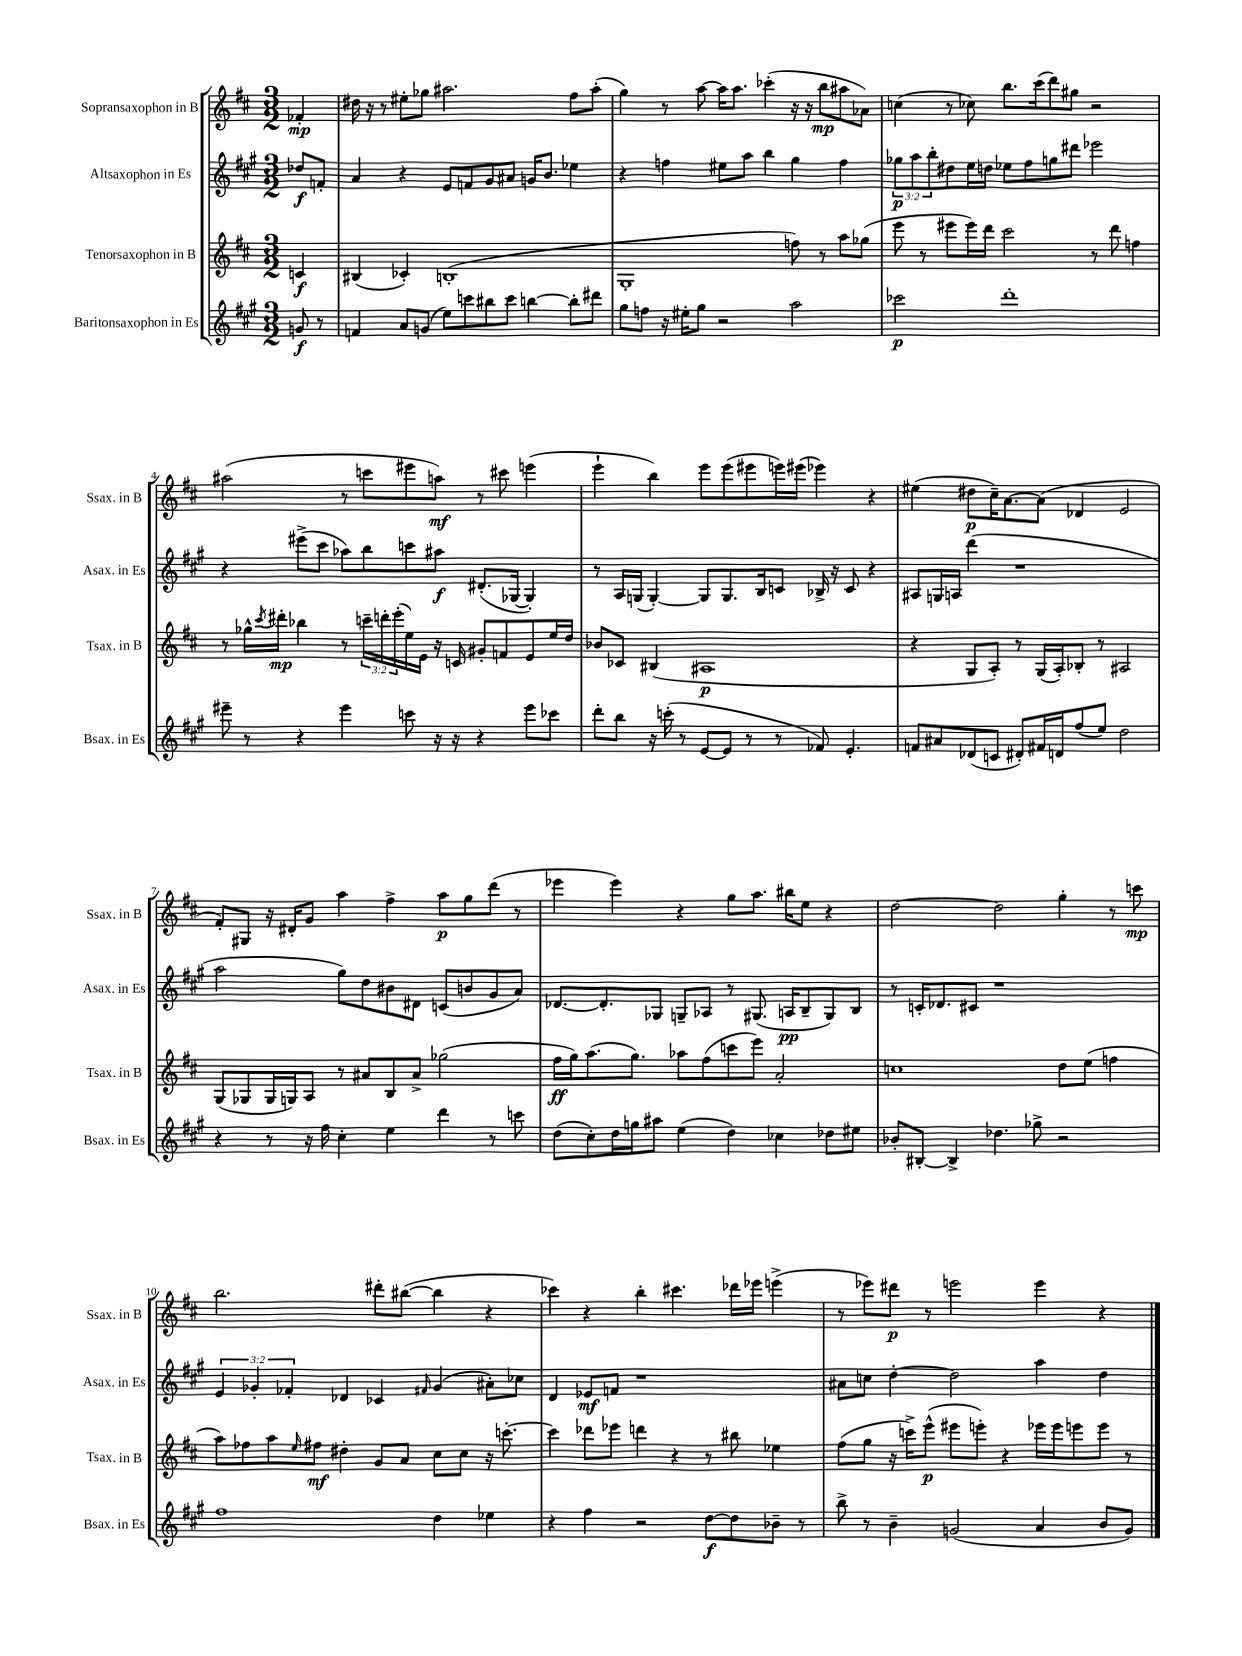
<<
\new StaffGroup <<
\new Staff = "s0" \with { instrumentName = "Sopransaxophon in B" shortInstrumentName = "Ssax. in B" } {
    \clef treble \key d \major \numericTimeSignature \time 3/2 \partial 4
    fes'4-.\mp |
    dis''16 r16 r8 eis''8-. ges''8 ais''2. fis''8 ais''8-.( |
    g''4) r8 a''8~ a''16 a''8. ces'''4-.( r16 r16 b''8\mp ais''8 aes'8) |
    c''4( r8 ces''8) b''8. cis'''16( d'''8) gis''8 r2 |
    ais''2( r8 c'''8 eis'''8 a''8\mf) r8 cis'''8 e'''4( |
    e'''4-! b''4) e'''8 e'''8( eis'''8 e'''16) eis'''16( ees'''4) r4 |
    eis''4( dis''8\p cis''16--) a'8.~ a'8( des'4 e'2 |
    fis'8-.) gis8 r16 dis'16-. g'8 a''4 fis''4-> a''8\p g''8 d'''8( r8 |
    ees'''4 ees'''4) r4 g''8 a''8. bis''16 e''8 r4 |
    d''2~ d''2 g''4-. r8 c'''8\mp |
    b''2. dis'''8-. bis''8~( bis''4 r4 |
    ces'''4) r4 b''4-. cis'''4. des'''16 ees'''16 e'''4->( |
    r8 ees'''8) dis'''8\p r8 e'''2 e'''4 r4 \bar "|." |
}
\new Staff = "s1" \with { instrumentName = "Altsaxophon in Es" shortInstrumentName = "Asax. in Es" } {
    \clef treble \key a \major \numericTimeSignature \time 3/2 \override Staff.TupletNumber.text = #tuplet-number::calc-fraction-text \partial 4
    des''8\f f'8-. |
    a'4 r4 e'8 f'8 gis'8 ais'8 g'16 b'8. ees''4 |
    r4 f''4 eis''8 a''8 b''4 gis''4 f''4 |
    \tuplet 3/2 { ges''8\p a''8 b''8-. } dis''8 e''16 d''16 ees''8 fis''8 g''8 dis'''8 ees'''2 |
    r4 eis'''8->( cis'''8 aes''8) b''8 c'''8 ais''8\f dis'8.-.( ges16~ ges4-.) |
    r8 a16 g16( g4~-.) g8 g8. b16 c'8 bes16-> r16 c'8 r4 |
    ais8 g16 a16 d'''4( r1 |
    a''2 gis''8) d''8 bis'8 dis'8 c'8( b'8 gis'8 a'8) |
    des'8.~ des'8.-. ges8 g8-- aes8 r8 gis8.( a16\pp b8-- gis8) b8 |
    r8 c'16-. des'8. cis'8 r1 |
    \tuplet 3/2 { e'4 ges'4-. fes'4-. } des'4 ces'4 \grace { fis'16 } ges'4( ais'8-.) ces''8 |
    d'4 ees'8\mf f'8 r1 |
    ais'8 c''8 d''4~-. d''2 a''4 d''4 \bar "|." |
}
\new Staff = "s2" \with { instrumentName = "Tenorsaxophon in B" shortInstrumentName = "Tsax. in B" } {
    \clef treble \key d \major \numericTimeSignature \time 3/2 \override Staff.TupletNumber.text = #tuplet-number::calc-fraction-text \partial 4
    c'4\f |
    bis4( ces'4-.) b1-.( |
    g1-. f''8) r8 a''8 ges''8( |
    e'''8 r8 eis'''8 eis'''16) d'''16 cis'''2 r8 d'''8 f''4 |
    r8 ges''16-^ \acciaccatura { cis'''8 } dis'''16-.\mp bes''4 r8 \tuplet 3/2 { c'''16-- d'''16-. e'''16-.( } e''16) e'16 r16 c'16 gis'8-. f'8 e'8 e''16 d''16 |
    bes'8 ces'8 bis4( ais1\p |
    r4 g8 a8-.) r8 g16( a16-.) bes8-. r8 ais2 |
    g8( ges8 ges16 g16) a8 r8 ais'8 b8 ais'8-> ges''2( |
    fis''16\ff g''16) a''8.( g''8.) aes''8 fis''8( c'''8 e'''8) a'2-. |
    c''1 d''8 e''8( f''4 |
    a''8) fes''8 a''8 \grace { e''16 } fis''8\mf dis''4-. g'8 a'8 cis''8 cis''8 r16 c'''8.~-. |
    c'''4 des'''8 ees'''8 d'''4 r4 r8 bis''8 ees''4 |
    fis''8( g''8 r16 c'''16->) e'''8-^\p( eis'''8 e'''8-.) r4 ees'''16 ees'''16 e'''8 e'''8 r8 \bar "|." |
}
\new Staff = "s3" \with { instrumentName = "Baritonsaxophon in Es" shortInstrumentName = "Bsax. in Es" } {
    \clef treble \key a \major \numericTimeSignature \time 3/2 \partial 4
    g'8\f r8 |
    f'4 a'8 g'8( e''8) c'''8 bis''8 c'''8 b''4~ b''8-. dis'''8 |
    gis''8 f''8 r16 eis''16-. gis''8 r2 a''2 |
    ces'''2\p d'''1-. |
    eis'''8-- r8 r4 eis'''4 c'''8 r16 r16 r4 eis'''8 ces'''8 |
    d'''8-. b''8 r16 c'''16-.( r8 e'8~ e'8 r8 r8 fes'8) e'4.-. |
    f'8 ais'8 des'8( c'8 dis'8-.) fis'16 d'16 fis''8( e''8) d''2 |
    r4 r8 r16 fis''16 cis''4-. e''4 d'''4 r8 c'''8 |
    d''8( cis''8-.) d''16 g''16 ais''8 e''4( d''4) ces''4 des''8 eis''8 |
    bes'8-. bis8~-. bis4-> des''4. ges''8-> r2 |
    fis''1 d''4 ees''4 |
    r4 fis''4 r2 d''8~\f d''8 bes'8-- r8 |
    b''8-> r8 b'4-- g'2( a'4 b'8 g'8) \bar "|." |
}
>>
>>
